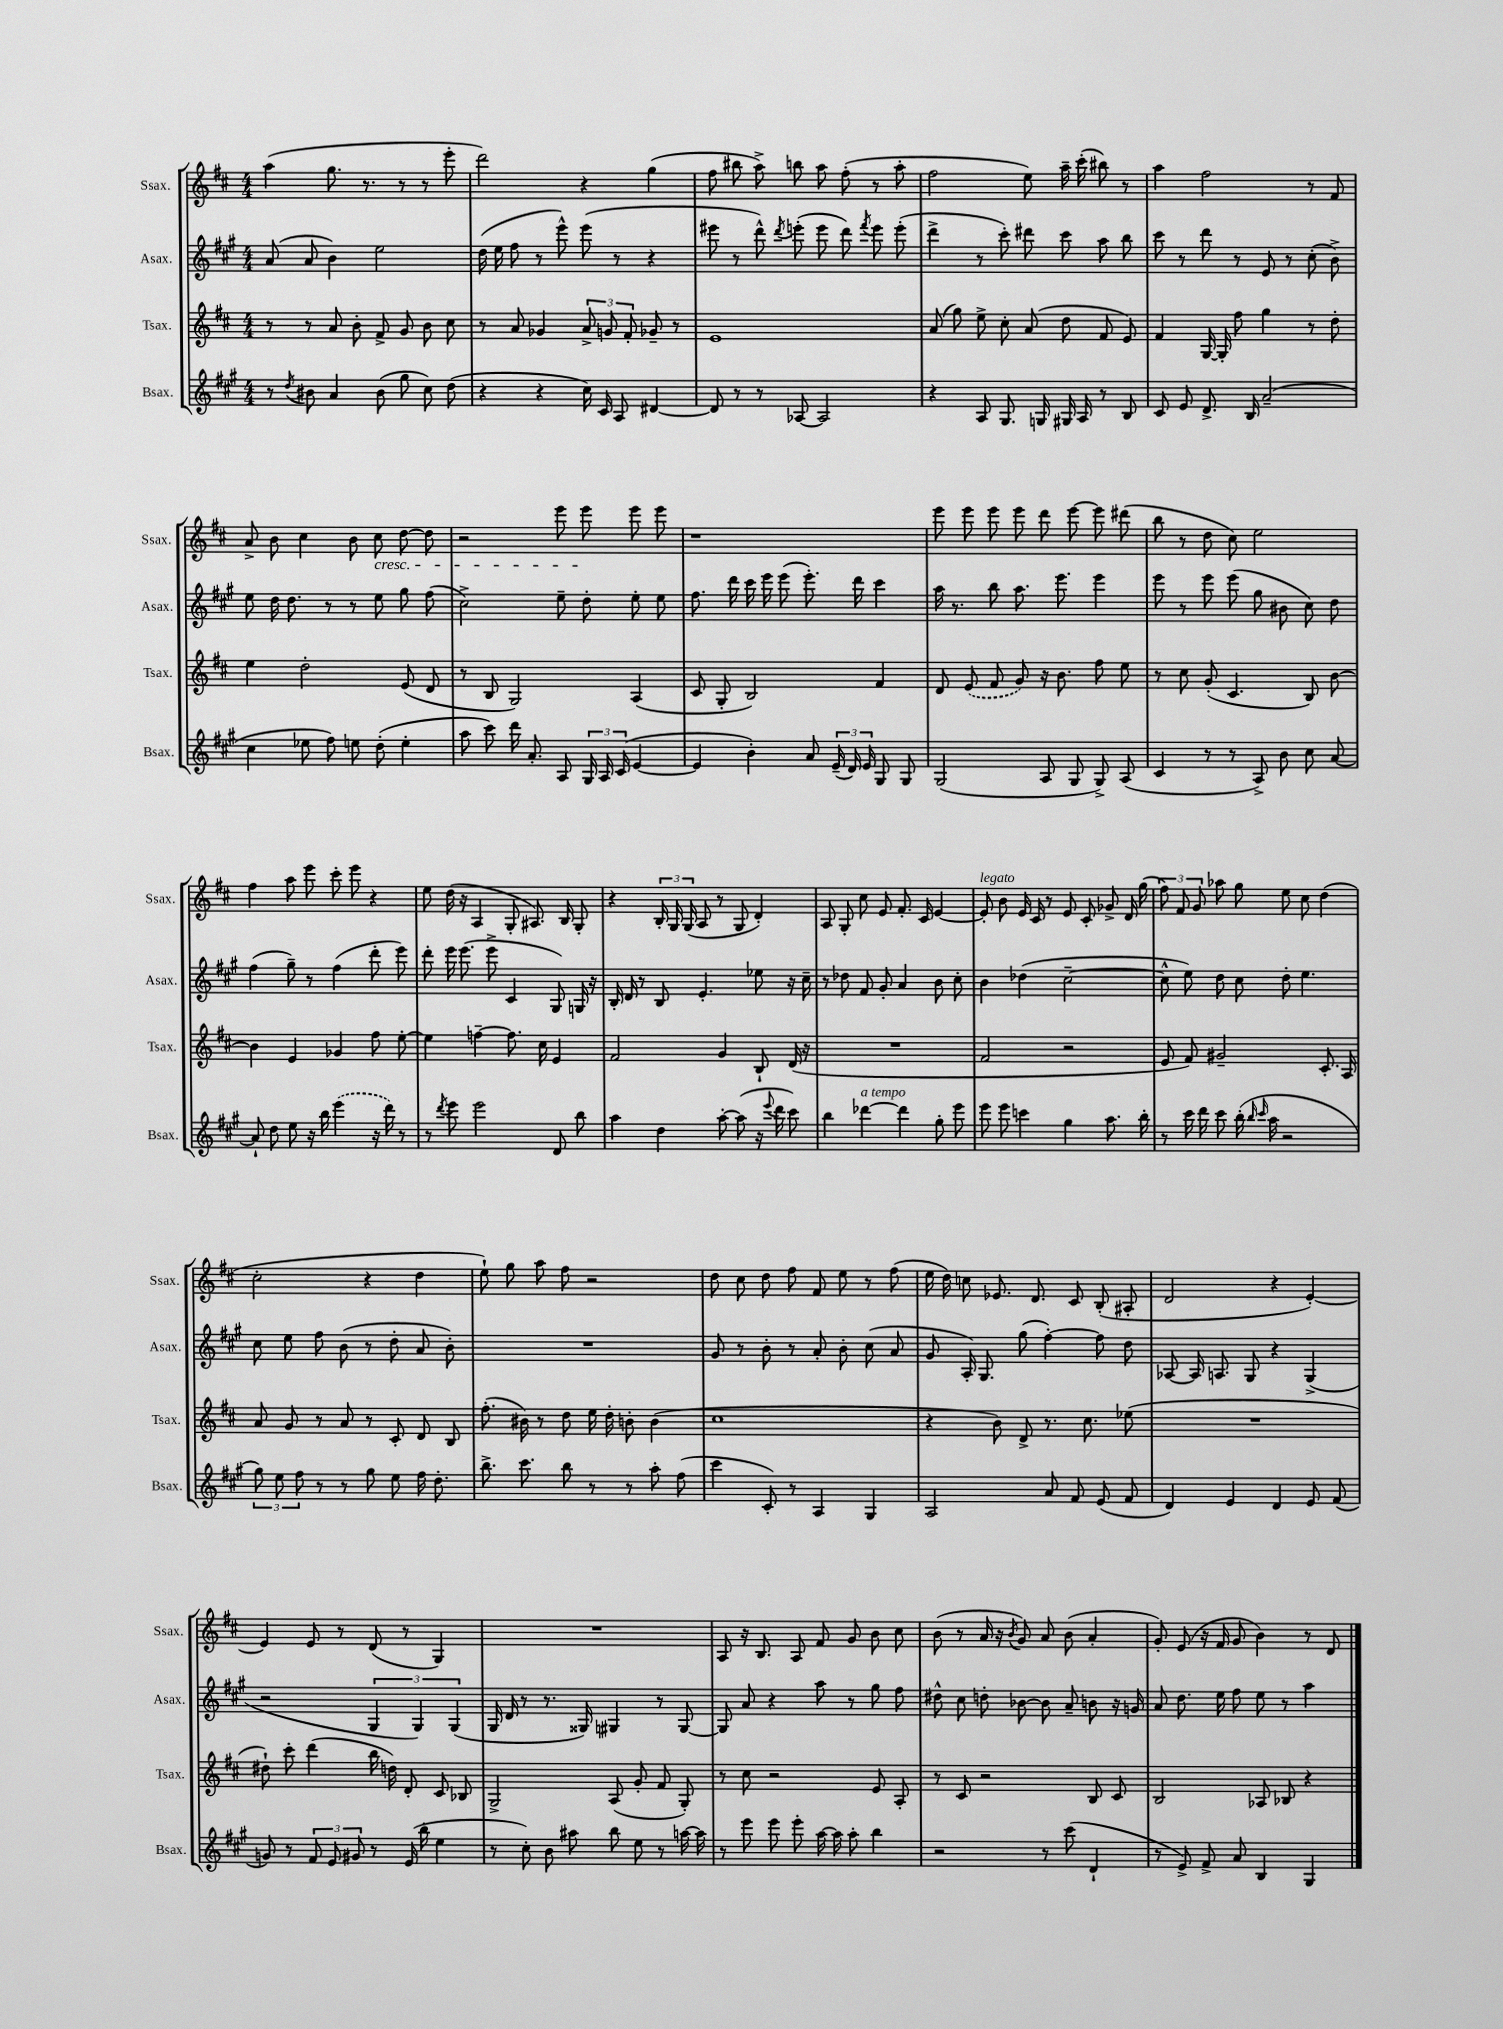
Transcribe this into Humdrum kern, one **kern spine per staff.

**kern	**kern	**kern	**kern
*staff4	*staff3	*staff2	*staff1
*clefG2	*clefG2	*clefG2	*clefG2
*k[f#c#g#]	*k[f#c#]	*k[f#c#g#]	*k[f#c#]
*M4/4	*M4/4	*M4/4	*M4/4
8r	8r	(8a	(4aa
8qdd	.	.	.
8b#	8r	8a	.
4a	8a	4b)	8.gg
.	8b'	.	.
.	.	.	8.r
(8b#	8f#^	2ee	.
8gg#	8g	.	8r
8cc#)	8b	.	8r
(8dd	8cc#	.	8eee'
=	=	=	=
4r	8r	(16dd	2ddd)
.	.	16ee	.
.	8a	8ff#	.
4r	4g-	8r	.
.	.	8eee^^)	.
16cc#)	12a^	(8eee	4r
16c#	.	.	.
.	12g	.	.
8A	.	8r	.
.	12f#'	.	.
[4d#	8g-~	4r	(4gg
.	8r	.	.
=	=	=	=
8d#]	1e	8eee#	8ff#
8r	.	8r	8bb#
8r	.	8ddd^^)	8aa^)
.	.	8qddd	.
[8A-	.	(8eee'	8bb
2A-]	.	8eee	8aa
.	.	8ddd)	(8ff#'
.	.	8qfff#	.
.	.	8eee	8r
.	.	(8eee'	8aa'
=	=	=	=
4r	(8a	4ddd^	2ff#
.	8gg)	.	.
8A	8ee^	8r	.
8.G#	8cc#'	8ccc#')	.
.	(8a	8ddd#	8ee)
16G	.	.	.
16G#	8dd	8ccc#	16aa~
16A	.	.	(16ccc#'
8r	8f#	8aa	8bb#)
8B	8e)	8bb	8r
=	=	=	=
8c#	4f#	8ccc#	4aa
8e	.	8r	.
8.d^	[16G	8ddd	2ff#
.	16G']	.	.
.	8ff#	8r	.
16B	.	.	.
(2a~	4gg	8e	.
.	.	8r	.
.	8r	(8cc#'	8r
.	8dd'	8b^)	8f#
=	=	=	=
4cc#	4ee	8ee	8a^
.	.	16dd	8b
.	.	8.dd	.
8ee-	2dd'	.	4cc#
8ff#)	.	8r	.
8ee	.	8r	8b
(8dd'	.	8ee	8cc#
4ee'	(8e	8gg#	[8dd
.	8d	(8ff#	8dd]
=	=	=	=
8aa	8r	2cc#^)	2r
8ccc#)	8B	.	.
16ddd	2G)	.	.
8.a'	.	.	.
8A	.	8ee~	8eee
24G#	.	8dd'	8eee
24A	.	.	.
(24c#	.	.	.
[4e	(4A	8ee'	8eee
.	.	8ee	8eee
=	=	=	=
4e]	8c#	8.ff#	1r
.	8G'	.	.
.	.	16ddd	.
4b')	2B)	16ccc#	.
.	.	16eee	.
.	.	(8eee	.
8a	.	8.eee')	.
(24e~	.	.	.
24d)	.	.	.
.	.	16ddd	.
24e	.	.	.
8G#	4f#	4ccc#	.
8G#	.	.	.
=	=	=	=
(2G#	8d	16aa	8eee
.	.	8.r	.
.	(8e	.	8eee
.	8f#	8bb	8eee
.	8g)	8.aa	8eee
8A	16r	.	8ddd
.	8.b	8.eee	.
8G#	.	.	[8eee
8G#^)	8ff#	4eee	8eee]
(8A	8ee	.	(8ddd#
=	=	=	=
4c#	8r	8eee	8bb
.	8cc#	8r	8r
8r	(8g'	8eee	8dd
8r	4.c#	(8eee	8cc#)
8A^)	.	8gg#	2ee
8b	.	8b#	.
8cc#	8B)	8cc#)	.
[8a	[8b	8dd	.
=	=	=	=
8a`]	4b]	(4ff#	4ff#
8dd	.	.	.
8ee	4e	8gg#~)	8aa
16r	.	8r	8eee
16bb	.	.	.
(4eee	4g-	(4ff#	8ccc#'
.	.	.	8eee
16r	8ff#	8ddd'	4r
16ddd)	.	.	.
8r	[8ee'	8eee)	.
=	=	=	=
8r	4ee]	8ddd'	8ee
8qddd	.	.	.
8eee	.	16eee	(16dd
.	.	(8.eee	16r
2eee	[4ff~	.	4A
.	.	8eee^	.
.	8.ff]	4c#	8G'
.	.	.	8.A#)
.	16cc#	.	.
8d	4e	8G#)	.
.	.	.	16B
8bb	.	16G	8G'
.	.	16r	.
=	=	=	=
4aa	2f#	16B'	4r
.	.	16d	.
.	.	8r	.
4dd	.	8B	24B'
.	.	.	24G
.	.	.	(24G
.	.	4.e'	8A
[8aa'	4g	.	8r
(8aa]	.	.	8G
16r	8B`	8ee-	4d')
8qqeee	.	.	.
16ddd	.	.	.
8ccc#)	(16d	16r	.
.	16r	16cc#~	.
=	=	=	=
4bb	1r	8r	8A
.	.	8dd-	8G'
[4ddd-	.	8f#	8cc#
.	.	8g#'	8e
4ddd-]	.	4a	8.f#'
.	.	.	16c#
8gg#'	.	8b	[4e
8eee	.	8cc#'	.
=	=	=	=
8eee	2f#	4b	8e']
8eee	.	.	8b
4ccc	.	(4dd-	16e
.	.	.	16c#
.	.	.	8r
4gg#	2r	[2cc#~	8e
.	.	.	8c#'
8.aa	.	.	8g-^
.	.	.	16d
16bb'	.	.	(16gg
=	=	=	=
8r	8e	8cc#^^]	12ff#)
.	.	.	12f#
16ccc#	8f#)	8ee)	.
.	.	.	12g
16ddd	.	.	.
8ccc#	2g#~	8dd	8aa-
(16bb'	.	8cc#	8gg
16qqbb	.	.	.
16qqccc#	.	.	.
16aa	.	.	.
2r	.	8dd'	8ee
.	.	4.ee	8cc#
.	8.c#'	.	(4dd
.	16A	.	.
=	=	=	=
12gg#)	8a	8cc#	2cc#'
12ee	.	.	.
.	8g	8ee	.
12ff#	.	.	.
8r	8r	8ff#	.
8r	8a	(8b	.
8gg#	8r	8r	4r
8ee	8c#'	8dd'	.
16ff#	8d	8a	4dd
8.dd'	.	.	.
.	8B	8b')	.
=	=	=	=
8.bb^	(8.ff#'	1r	8ee`)
.	.	.	8gg
8.ccc#	16b#)	.	.
.	8r	.	8aa
8bb	8dd	.	8ff#
8r	16ee	.	2r
.	16dd'	.	.
8r	8b'	.	.
8aa'	(4b	.	.
(8ff#	.	.	.
=	=	=	=
4ccc#	1cc#	8g#	8dd
.	.	8r	8cc#
8c#')	.	8b'	8dd
8r	.	8r	8ff#
4A	.	8a'	8f#
.	.	8b'	8ee
4G#	.	(8cc#	8r
.	.	8a	(8ff#
=	=	=	=
2A	4r	8g#	16ee
.	.	.	16dd)
.	.	16A')	8cc
.	.	8.G#	.
.	8b)	.	8.e-
.	8d^	(8gg#	.
.	.	.	8.d
8a	8.r	[4ff#')	.
8f#	.	.	8c#
.	8.cc#	.	.
(8e	.	8ff#]	(8B'
8f#	(8ee-	8dd	8A#'
=	=	=	=
4d)	1r	[8A-	2d
.	.	16A-]	.
.	.	8.A	.
4e	.	.	.
.	.	8G#	.
4d	.	4r	4r
8e	.	(4G#^	[4e')
(8f#	.	.	.
=	=	=	=
8g)	8dd#`)	2r	4e]
8r	8ccc#'	.	.
12f#	(4ddd	.	8e
12e	.	.	.
.	.	.	8r
12g#	.	.	.
8r	16bb	6G#	(8d
.	16dd)	.	.
(16e	8d'	.	8r
.	.	6G#)	.
16bb'	.	.	.
4ee	8c#	.	4G)
.	.	(6G#	.
.	8B-	.	.
=	=	=	=
8r	2G^	16G#	1r
.	.	16d	.
8cc#')	.	8r	.
8b	.	8.r	.
8aa#	.	.	.
.	.	16G##)	.
8bb	(8A	4G#	.
8ee	8g'	.	.
8r	8f#	8r	.
[16aa	8G')	[8G#	.
16aa]	.	.	.
=	=	=	=
8r	8r	8G#]	8A
8eee	8cc#	8a	16r
.	.	.	8.B
8eee	2r	4r	.
8eee'	.	.	8A
[16aa	.	8aa	8f#
16aa]	.	.	.
8aa'	.	8r	8g
4bb	8e	8gg#	8b
.	8A'	8ff#	8cc#
=	=	=	=
2r	8r	8dd#^^	(8b
.	8c#	8cc#	8r
.	2r	8dd'	16a
.	.	.	16r
.	.	.	8qb
.	.	[8b-	8g)
8r	.	8b-]	8a
(8ccc#	.	8a~	(8b
4d`	8B	8b	4a'
.	8c#	16r	.
.	.	16g	.
=	=	=	=
8r	2B	8a	8g')
8e^)	.	8.dd	(8e
8f#^	.	.	16r
.	.	16ee	16f#
8a	.	8ff#	8g
4B	8A-	8ee	4b)
.	8B-	8r	.
4G#	4r	4aa	8r
.	.	.	8d
==	==	==	==
*-	*-	*-	*-
